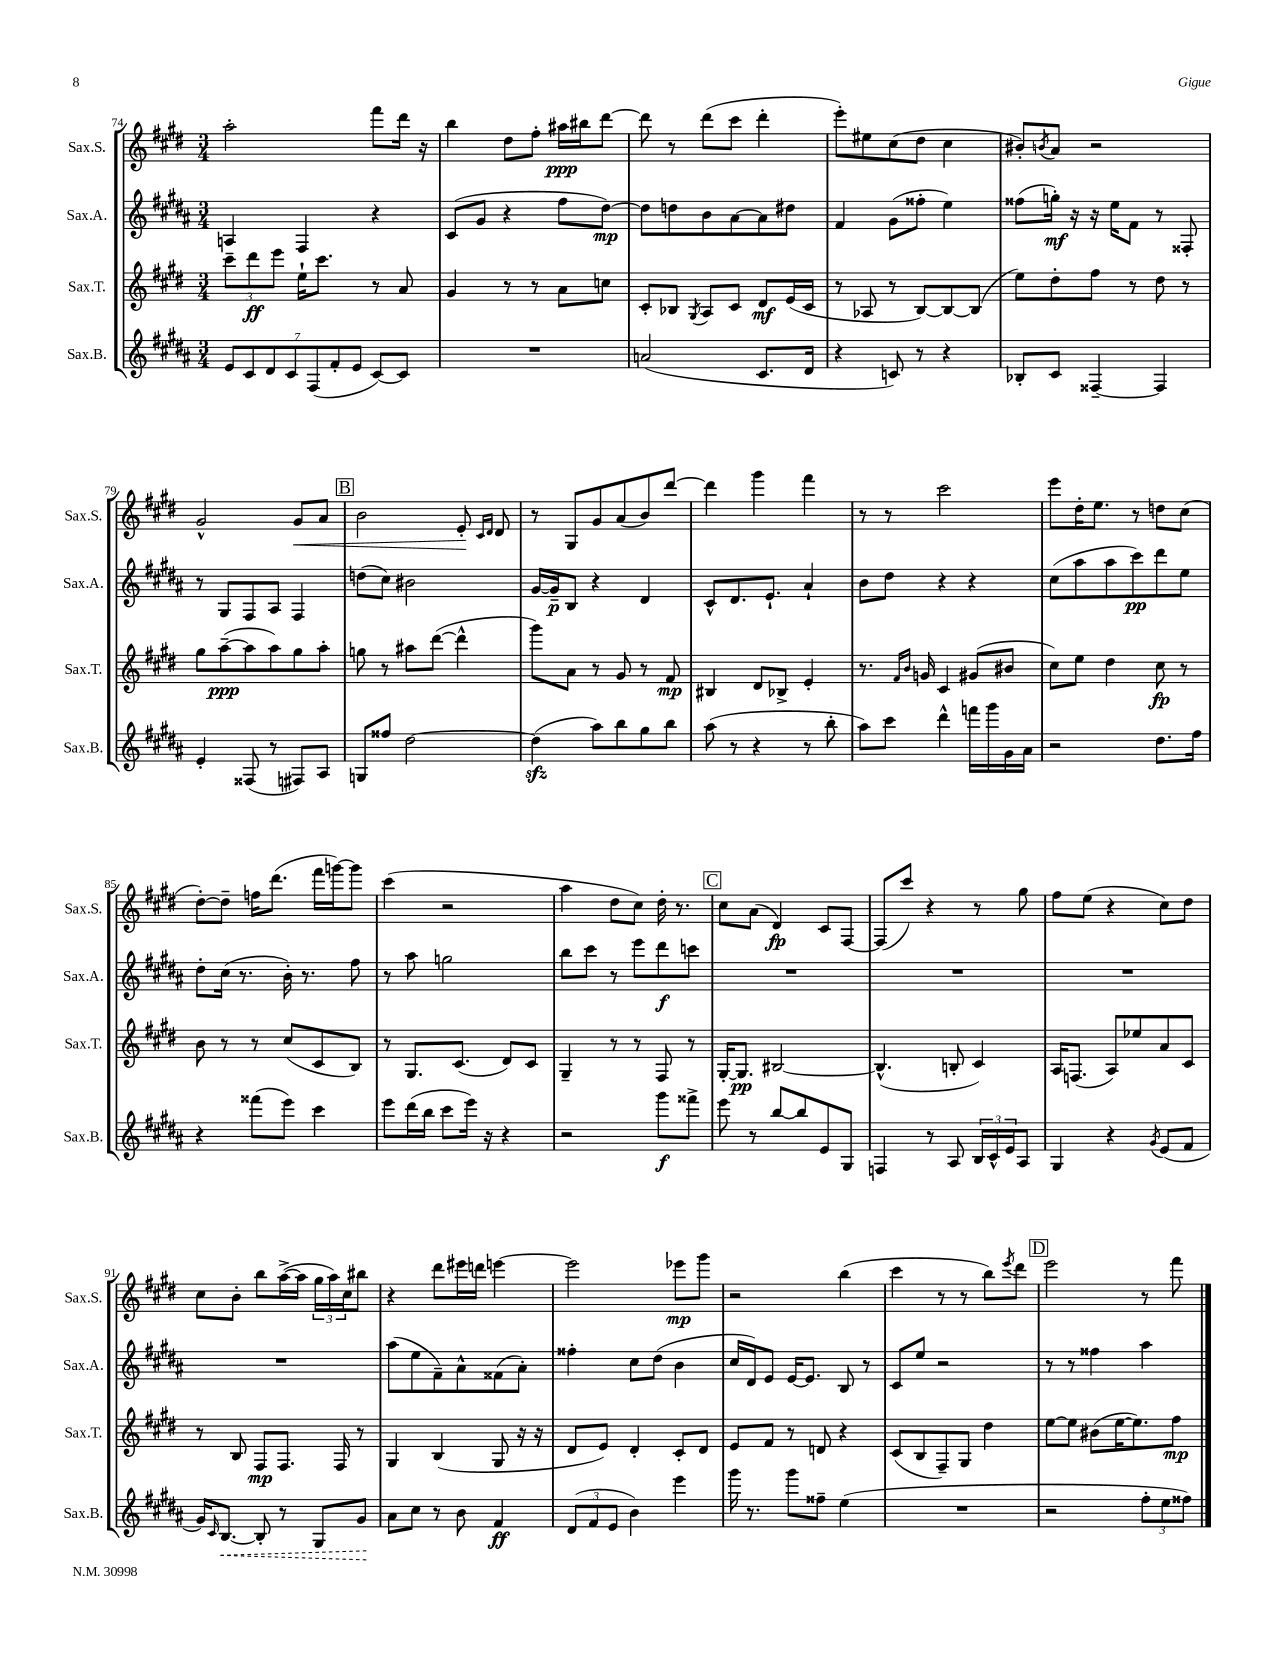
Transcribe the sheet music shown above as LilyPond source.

<<
\new StaffGroup <<
\new Staff = "s0" \with { instrumentName = "Sax.S." shortInstrumentName = "Sax.S." } {
    \clef treble \key e \major \numericTimeSignature \time 3/4
    a''2-. fis'''8 dis'''16 r16 |
    b''4 dis''8 fis''8-. ais''16\ppp bis''16 dis'''8~ |
    dis'''8 r8 dis'''8( cis'''8 dis'''4-. |
    e'''8-.) eis''8 cis''8( dis''8 cis''4 |
    bis'8-.) \acciaccatura { b'8 } a'8 r2 |
    gis'2-^ gis'8\< a'8 |
    \mark \markup { \box "B" } b'2 e'8-.\! \grace { cis'16 dis'16 } dis'8 |
    r8 gis8 gis'8 a'8( b'8) dis'''8~ |
    dis'''4 gis'''4 fis'''4 |
    r8 r8 cis'''2 |
    e'''8 dis''16-. e''8. r8 d''8 cis''8( |
    dis''8~-.) dis''8-- f''16 dis'''8.( fis'''16 g'''16~) g'''8 |
    cis'''4( r2 |
    a''4 dis''8 cis''8) dis''16-. r8. |
    \mark \markup { \box "C" } cis''8 a'8( dis'4\fp) cis'8 fis8~ |
    fis8( cis'''8) r4 r8 gis''8 |
    fis''8 e''8( r4 cis''8) dis''8 |
    cis''8 b'8-. b''8 a''16~->( a''16 \tuplet 3/2 { gis''16 a''16) cis''16 } bis''8 |
    r4 dis'''8 eis'''16 d'''16 e'''4~ |
    e'''2 ees'''8\mp gis'''8 |
    r2 b''4( |
    cis'''4 r8 r8 b''8) \acciaccatura { e'''8 } dis'''8 |
    \mark \markup { \box "D" } e'''2 r8 fis'''8 \bar "|." |
}
\new Staff = "s1" \with { instrumentName = "Sax.A." shortInstrumentName = "Sax.A." } {
    \clef treble \key b \major \numericTimeSignature \time 3/4
    a4 fis4 r4 |
    cis'8( gis'8 r4 fis''8 dis''8~\mp) |
    dis''8 d''8 b'8 ais'8~ ais'8 dis''8 |
    fis'4 gis'8( fisis''8-. e''4) |
    fisis''8( g''16-.\mf) r16 r16 e''16 fis'8 r8 fisis8-. |
    r8 gis8 fis8 ais8 fis4 |
    \mark \markup { \box "B" } d''8( cis''8) bis'2 |
    gis'16~ gis'16--\p b8 r4 dis'4 |
    cis'8-^ dis'8. e'8.-! ais'4-! |
    b'8 dis''8 r4 r4 |
    cis''8( ais''8 ais''8 cis'''8\pp) dis'''8 e''8 |
    dis''8-. cis''16( r8. b'16-.) r8. fis''8 |
    r8 ais''8 g''2 |
    b''8 cis'''8 r8 e'''8 dis'''8\f c'''8 |
    \mark \markup { \box "C" } R2. |
    R2. |
    R2. |
    R2. |
    ais''8( e''8 fis'8--) ais'8-^ fisis'8( ais'8-.) |
    fisis''4-. cis''8 dis''8( b'4 |
    cis''16 dis'16) e'8 e'16~ e'8. b8 r8 |
    cis'8 e''8 r2 |
    \mark \markup { \box "D" } r8 r8 fisis''4 ais''4 \bar "|." |
}
\new Staff = "s2" \with { instrumentName = "Sax.T." shortInstrumentName = "Sax.T." } {
    \clef treble \key e \major \numericTimeSignature \time 3/4
    \tuplet 3/2 { cis'''8-- dis'''8\ff e'''8 } e''16-! cis'''8. r8 a'8 |
    gis'4 r8 r8 a'8 c''8 |
    cis'8-. bes8 \acciaccatura { gis8 } a8 cis'8 dis'8\mf e'16( cis'16 |
    r8 aes8 r8 b8~) b8~ b8( |
    e''8) dis''8-. fis''8 r8 dis''8 r8 |
    gis''8 a''8~--\ppp( a''8 a''8) gis''8 a''8-. |
    \mark \markup { \box "B" } g''8 r8 ais''8 dis'''8~( dis'''4-^ |
    gis'''8) a'8 r8 gis'8 r8 fis'8\mp |
    bis4 dis'8 bes8-> e'4-. |
    r8. \grace { fis'16 b'16 } g'16 cis'4 gis'8( bis'8 |
    cis''8) e''8 dis''4 cis''8\fp r8 |
    b'8 r8 r8 cis''8( cis'8 b8) |
    r8 gis8. cis'8.( dis'8) cis'8 |
    gis4-- r8 r8 fis8 r8 |
    \mark \markup { \box "C" } gis16~-. gis8.\pp bis2~ |
    bis4.-^( b8-. cis'4) |
    a16 f8.( a8) ees''8 a'8 cis'8 |
    r8 b8 fis8\mp fis8. fis16 r8 |
    gis4 b4( gis8 r16 r16 |
    dis'8 e'8) dis'4-. cis'8-. dis'8 |
    e'8 fis'8 r8 d'8 r4 |
    cis'8( b8 fis8--) gis8 dis''4 |
    \mark \markup { \box "D" } e''8~ e''8 bis'8( e''16~ e''8.) fis''8\mp \bar "|." |
}
\new Staff = "s3" \with { instrumentName = "Sax.B." shortInstrumentName = "Sax.B." } {
    \clef treble \key b \major \numericTimeSignature \time 3/4
    \tuplet 7/4 { e'8 cis'8 dis'8 cis'8 fis8( fis'8-. e'8 } cis'8~) cis'8 |
    R2. |
    a'2( cis'8. dis'16 |
    r4 c'8) r8 r4 |
    bes8-. cis'8 fisis4~-- fisis4 |
    e'4-. fisis8( r8 fis8) ais8 |
    \mark \markup { \box "B" } g8 fisis''8 dis''2~ |
    dis''4\sfz( ais''8) b''8 gis''8 b''8 |
    ais''8( r8 r4 r8 b''8-. |
    ais''8) cis'''8 dis'''4-^ f'''16 gis'''16 gis'16 ais'16 |
    r2 dis''8. fis''16 |
    r4 fisis'''8( e'''8) cis'''4 |
    e'''8 dis'''16( b''16 cis'''8 e'''16) r16 r4 |
    r2 gis'''8\f fisis'''8-> |
    \mark \markup { \box "C" } e'''8 r8 b''8~ b''8 e'8 gis8 |
    f4 r8 ais8 \tuplet 3/2 { b16 cis'16-^ e'16 } ais8 |
    gis4 r4 \acciaccatura { gis'8 } e'8( fis'8 |
    gis'16) \grace { cis'16 } \once \override Hairpin.style = #'dashed-line b8.~\< b8-. r8 gis8 gis'8\! |
    ais'8 cis''8 r8 b'8 fis'4\ff |
    \tuplet 3/2 { dis'8( fis'8 e'8 } b'4) e'''4 |
    gis'''16 r8. gis'''8 fisis''8-- e''4( |
    R2. |
    \mark \markup { \box "D" } r2 \tuplet 3/2 { fis''8-. e''8 fisis''8) } \bar "|." |
}
>>
>>
\layout { \context { \Score currentBarNumber = #74 } }
